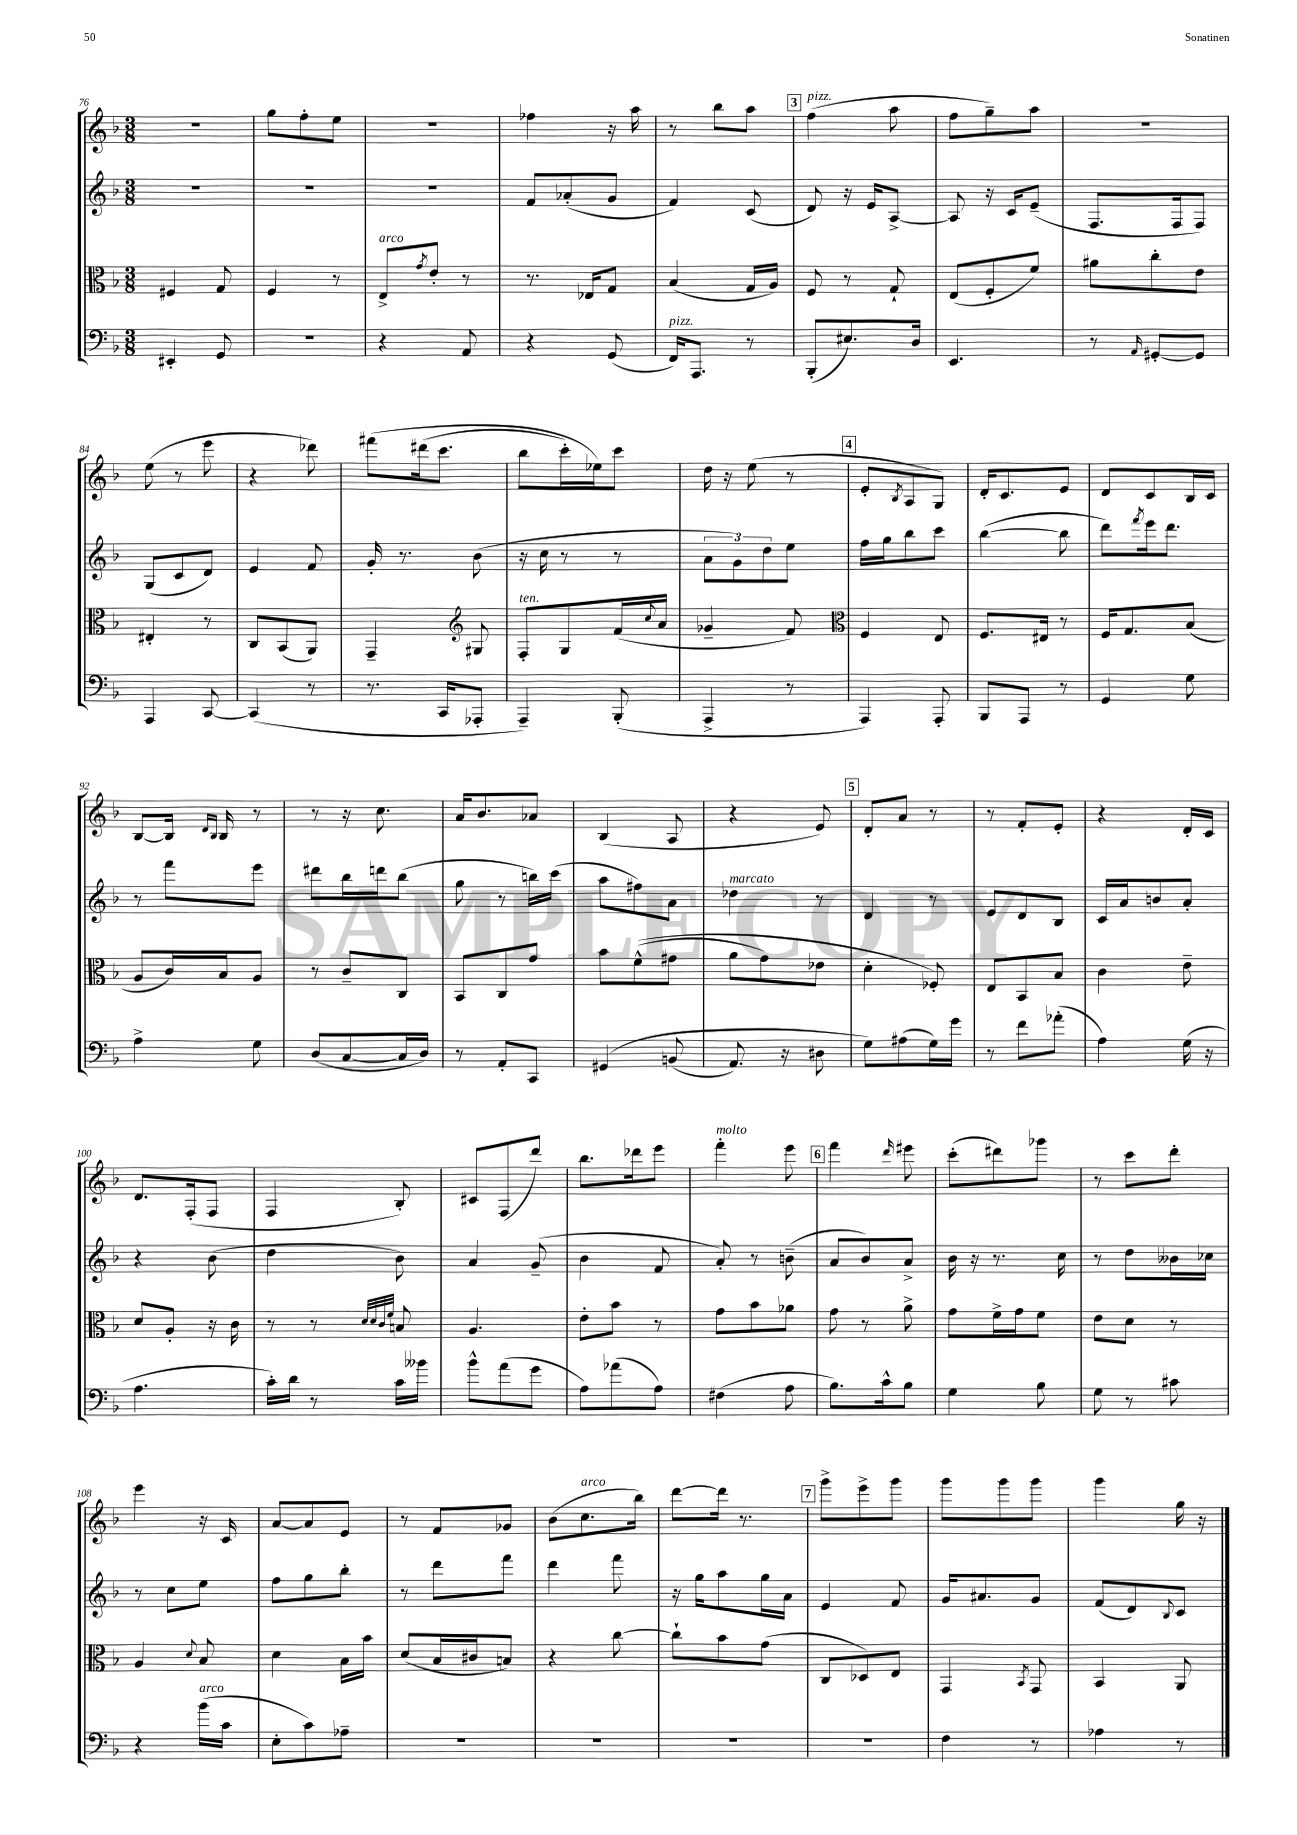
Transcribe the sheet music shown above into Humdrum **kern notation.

**kern	**kern	**kern	**kern
*part4	*part3	*part2	*part1
*staff4	*staff3	*staff2	*staff1
*clefF4	*clefC3	*clefG2	*clefG2
*k[b-]	*k[b-]	*k[b-]	*k[b-]
*M3/8	*M3/8	*M3/8	*M3/8
=76	=76	=76	=76
4EE#X'/	4F#X/	4.r	4.r
8GG/	8G/	.	.
=77	=77	=77	=77
4.r	4F/	4.r	8gg\L
.	.	.	8ff'\
.	8r	.	8ee\J
=78	=78	=78	=78
!	!LO:TX:a:i:t=arco	!	!
4r	8E^/L	4.r	4.r
.	8qg/	.	.
.	8e'/J	.	.
8AA/	8r	.	.
=79	=79	=79	=79
4r	8.r	8f/L	4ff-X\
.	.	(8a-X'/	.
.	16E-X/KL	.	.
(8GG/	8G/J	8g/J	16r
.	.	.	16aa\
=80	=80	=80	=80
!LO:TX:a:i:t=pizz.	!	!	!
16FF/KL)	(4B-/	4f/)	8r
8.AAA/J	.	.	.
.	.	.	8bb-\L
8r	16G/LL	(8c/	8aa\J
.	16A/JJ)	.	.
!!LO:REH:place=s1:t=3
=81	=81	=81	=81
!	!	!	!LO:TX:a:i:t=pizz.
(8BBB-'/L	8F/	8d/)	(4ff\
8.E#X/)	8r	16r	.
.	.	16e/KL	.
.	8G`/	[8A^/J	8aa\
16D/Jk	.	.	.
=82	=82	=82	=82
4.EE/	(8E/L	8A/]	8ff\L
.	8F'/	16r	8gg~\)
.	.	16c/KL	.
.	8f/J)	(8e~/J	8aa\J
=83	=83	=83	=83
8r	8a#X\L	8.F/L	4.r
16qqAA/	.	.	.
[8GG#X'/L	8cc'\	.	.
.	.	16F/k	.
8GG#/J]	8e\J	8F/J)	.
!!LO:LB:g=z
=84	=84	=84	=84
4AAA/	4E#X'/	(8G/L	(8ee\
.	.	8c/	8r
[8CC/	8r	8d/J)	8eee\
=85	=85	=85	=85
(4CC/]	8C/L	4e/	4r
.	(8BB-/	.	.
8r	8AA/J)	8f/	8ddd-X\)
=86	=86	=86	=86
8.r	4GG~/	16g'/	(8fff#X\L
.	.	8.r	.
.	.	.	(16ddd#X\k
16CC/KL	.	.	8.ccc\J
*	*clefG2	*	*
8AAA-X'/J	8G#X/	(8b-\	.
=87	=87	=87	=87
!	!LO:TX:a:i:t=ten.	!	!
4AAA~/)	8F'/L	16r	8bb-\L
.	.	16cc\	.
.	8G/	8r	16ccc'\L)
.	.	.	16ee-X\J)
(8BBB-'/	(16f/L	8r	8ccc\J
.	8qqcc/	.	.
.	16a/JJ	.	.
=88	=88	=88	=88
4AAA^/	4g-X~/	12a\L	16dd\
.	.	.	16r
.	.	12g\)	.
.	.	.	(8ee\
.	.	12dd\	.
8r	8f/)	8ee\J	8r
!!LO:REH:place=s1:t=4
=89	=89	=89	=89
*	*clefC3	*	*
4AAA/)	4F/	16ff\LL	8e'/L
.	.	16gg\J	.
.	.	.	8qB-/
.	.	8bb-\	8A/
8AAA'/	8E/	8ccc\J	8G/J)
=90	=90	=90	=90
8BBB-/L	8.F/L	([4bb-\	16d'/KL
.	.	.	8.c/
8AAA/J	.	.	.
.	16E#X/Jk	.	.
8r	8r	8bb-\]	8e/J
=91	=91	=91	=91
4GG/	16F/KL	8ddd\L)	8d/L
.	8.G/	.	.
.	.	8qfff/	.
.	.	16eee\k	8c/
.	.	8.ddd\J	.
8G\	(8B-/J	.	16B-/L
.	.	.	16c/JJ
!!LO:LB:g=z
=92	=92	=92	=92
4A^\	8A/L	8r	[8B-/L
.	16c/L)	8fff\L	16B-/Jk]
.	.	.	16qqd/LL
.	.	.	16qqB-/JJ
.	16B-/J	.	16B-/
8G\	8A/J	8eee\J	8r
=93	=93	=93	=93
(8D/L	8r	8ddd#X\L	8r
[8C/	8c~/L	16bb-\L	16r
.	.	16dddn\J	8.cc\
16C/L]	8C/J	(8bb-\J	.
16D/JJ)	.	.	.
=94	=94	=94	=94
8r	8BB-/L	8gg\	16a/KL
.	.	.	8.b-/
8AA'/L	8C/	8r	.
8CC/J	8g/J	16bbn\LL)	8a-X/J
.	.	(16ccc\JJ	.
=95	=95	=95	=95
(4GG#X/	8b-\L	8aa\L	(4B-/
.	((8f^^\	8ff#X\)	.
(8BBn/	8g#X\J	8a\J	8A/
=96	=96	=96	=96
!	!	!LO:TX:a:i:t=marcato	!
8.AA/)	8a\L	4dd-X\	4r
.	8g\)	.	.
16r	.	.	.
8D#X\	8e-X\J	8r	8e/)
!!LO:REH:place=s1:t=5
=97	=97	=97	=97
8G\L)	4d'\	4d/	8d'/L
(8A#X\	.	.	8a/J
16G\L)	8F-X'/)	8r	8r
16g\JJ	.	.	.
=98	=98	=98	=98
8r	8E/L	8e/L	8r
8f\L	8BB-/	8d/	8f'/L
(8a-X'\J	8B-/J	8B-/J	8e'/J
=99	=99	=99	=99
4A\)	4c\	16c/LL	4r
.	.	16a/J	.
.	.	8bn/	.
(16G\	8e~\	8a'/J	16d'/LL
16r	.	.	16c/JJ
!!LO:LB:g=z
=100	=100	=100	=100
4.A\	8d/L	4r	8.d/L
.	8A'/J	.	.
.	.	.	(16F'/k
.	16r	(8b-\	8F/J
.	16c\	.	.
=101	=101	=101	=101
16c'\LL)	8r	4dd\	4F/
16d\JJ	.	.	.
8r	8r	.	.
.	32qqd/LLL	.	.
.	32qqd/	.	.
.	32qqc/	.	.
.	32qqf/JJJ	.	.
16c\LL	8Bn/	8b-\)	8B-'/)
16b--X\JJ	.	.	.
=102	=102	=102	=102
8b-^^\L	4.A/	4a/	8c#X/L
(8a\	.	.	(8F/
8g\J	.	(8g~/	8ddd/J)
=103	=103	=103	=103
8A\L)	8e'\L	4b-\	8.bb-\L
(8a-X\	8b-\J	.	.
.	.	.	16ddd-X\k
8A\J)	8r	8f/	8eee\J
=104	=104	=104	=104
!	!	!	!LO:TX:a:i:t=molto
(4F#X\	8g\L	8a'/)	4fff'\
.	8b-\	8r	.
8A\	8a-X\J	(8bn~\	8eee\
!!LO:REH:place=s1:t=6
=105	=105	=105	=105
8.B-\L)	8g\	8a/L	4fff\
.	8r	8b-/)	.
16c^^\k	.	.	.
.	.	.	16qqddd/
8B-\J	8a^\	8a^/J	8eee#X\
=106	=106	=106	=106
4G\	8g\L	16b-\	(8ccc'\L
.	.	16r	.
.	16f^\L	8.r	8ddd#X\)
.	16g\J	.	.
8B-\	8f\J	.	8ggg-X\J
.	.	16cc\	.
=107	=107	=107	=107
8G\	8e\L	8r	8r
8r	8d\J	8dd\L	8ccc\L
8c#X\	8r	16b--X\L	8ddd'\J
.	.	16cc-X\JJ	.
!!LO:LB:g=z
=108	=108	=108	=108
4r	4A/	8r	4eee\
.	.	8cc\L	.
.	8qqd/	.	.
!LO:TX:a:i:t=arco	!	!	!
(16b-\LL	8B-/	8ee\J	16r
16c\JJ	.	.	16c/
=109	=109	=109	=109
8E'\L	4d\	8ff\L	[8a/L
8c\)	.	8gg\	8a/]
8A-X~\J	16B-\LL	8bb-'\J	8e/J
.	16b-\JJ	.	.
=110	=110	=110	=110
4.r	(8d/L	8r	8r
.	16B-/L	8ddd\L	8f/L
.	16c#X/J	.	.
.	8Bn/J)	8fff\J	8g-X/J
=111	=111	=111	=111
4.r	4r	4ddd\	(8b-\L
!	!	!	!LO:TX:a:i:t=arco
.	.	.	8.cc\
.	[8cc\	8fff\	.
.	.	.	16bb-\Jk)
=112	=112	=112	=112
4.r	8cc`\L]	16r	[8ddd\L
.	.	16gg\KL	.
.	8b-\	8aa\	16ddd\Jk]
.	.	.	8.r
.	(8g\J	16gg\L	.
.	.	16a\JJ	.
!!LO:REH:place=s1:t=7
=113	=113	=113	=113
4.r	8C/L	4e/	8ggg^\L
.	8D-X/)	.	8eee^\
.	8E/J	8f/	8ggg\J
=114	=114	=114	=114
4F\	4GG/	16g/KL	8ggg\L
.	.	8.a#X/	.
.	.	.	8ggg\
.	8qBB-/	.	.
8r	8GG/	8g/J	8ggg\J
=115	=115	=115	=115
4A-X\	4BB-/	(8f/L	4ggg\
.	.	8d/)	.
.	.	8qqB-/	.
8r	8AA/	8c/J	16gg\
.	.	.	16r
==	==	==	==
*-	*-	*-	*-
